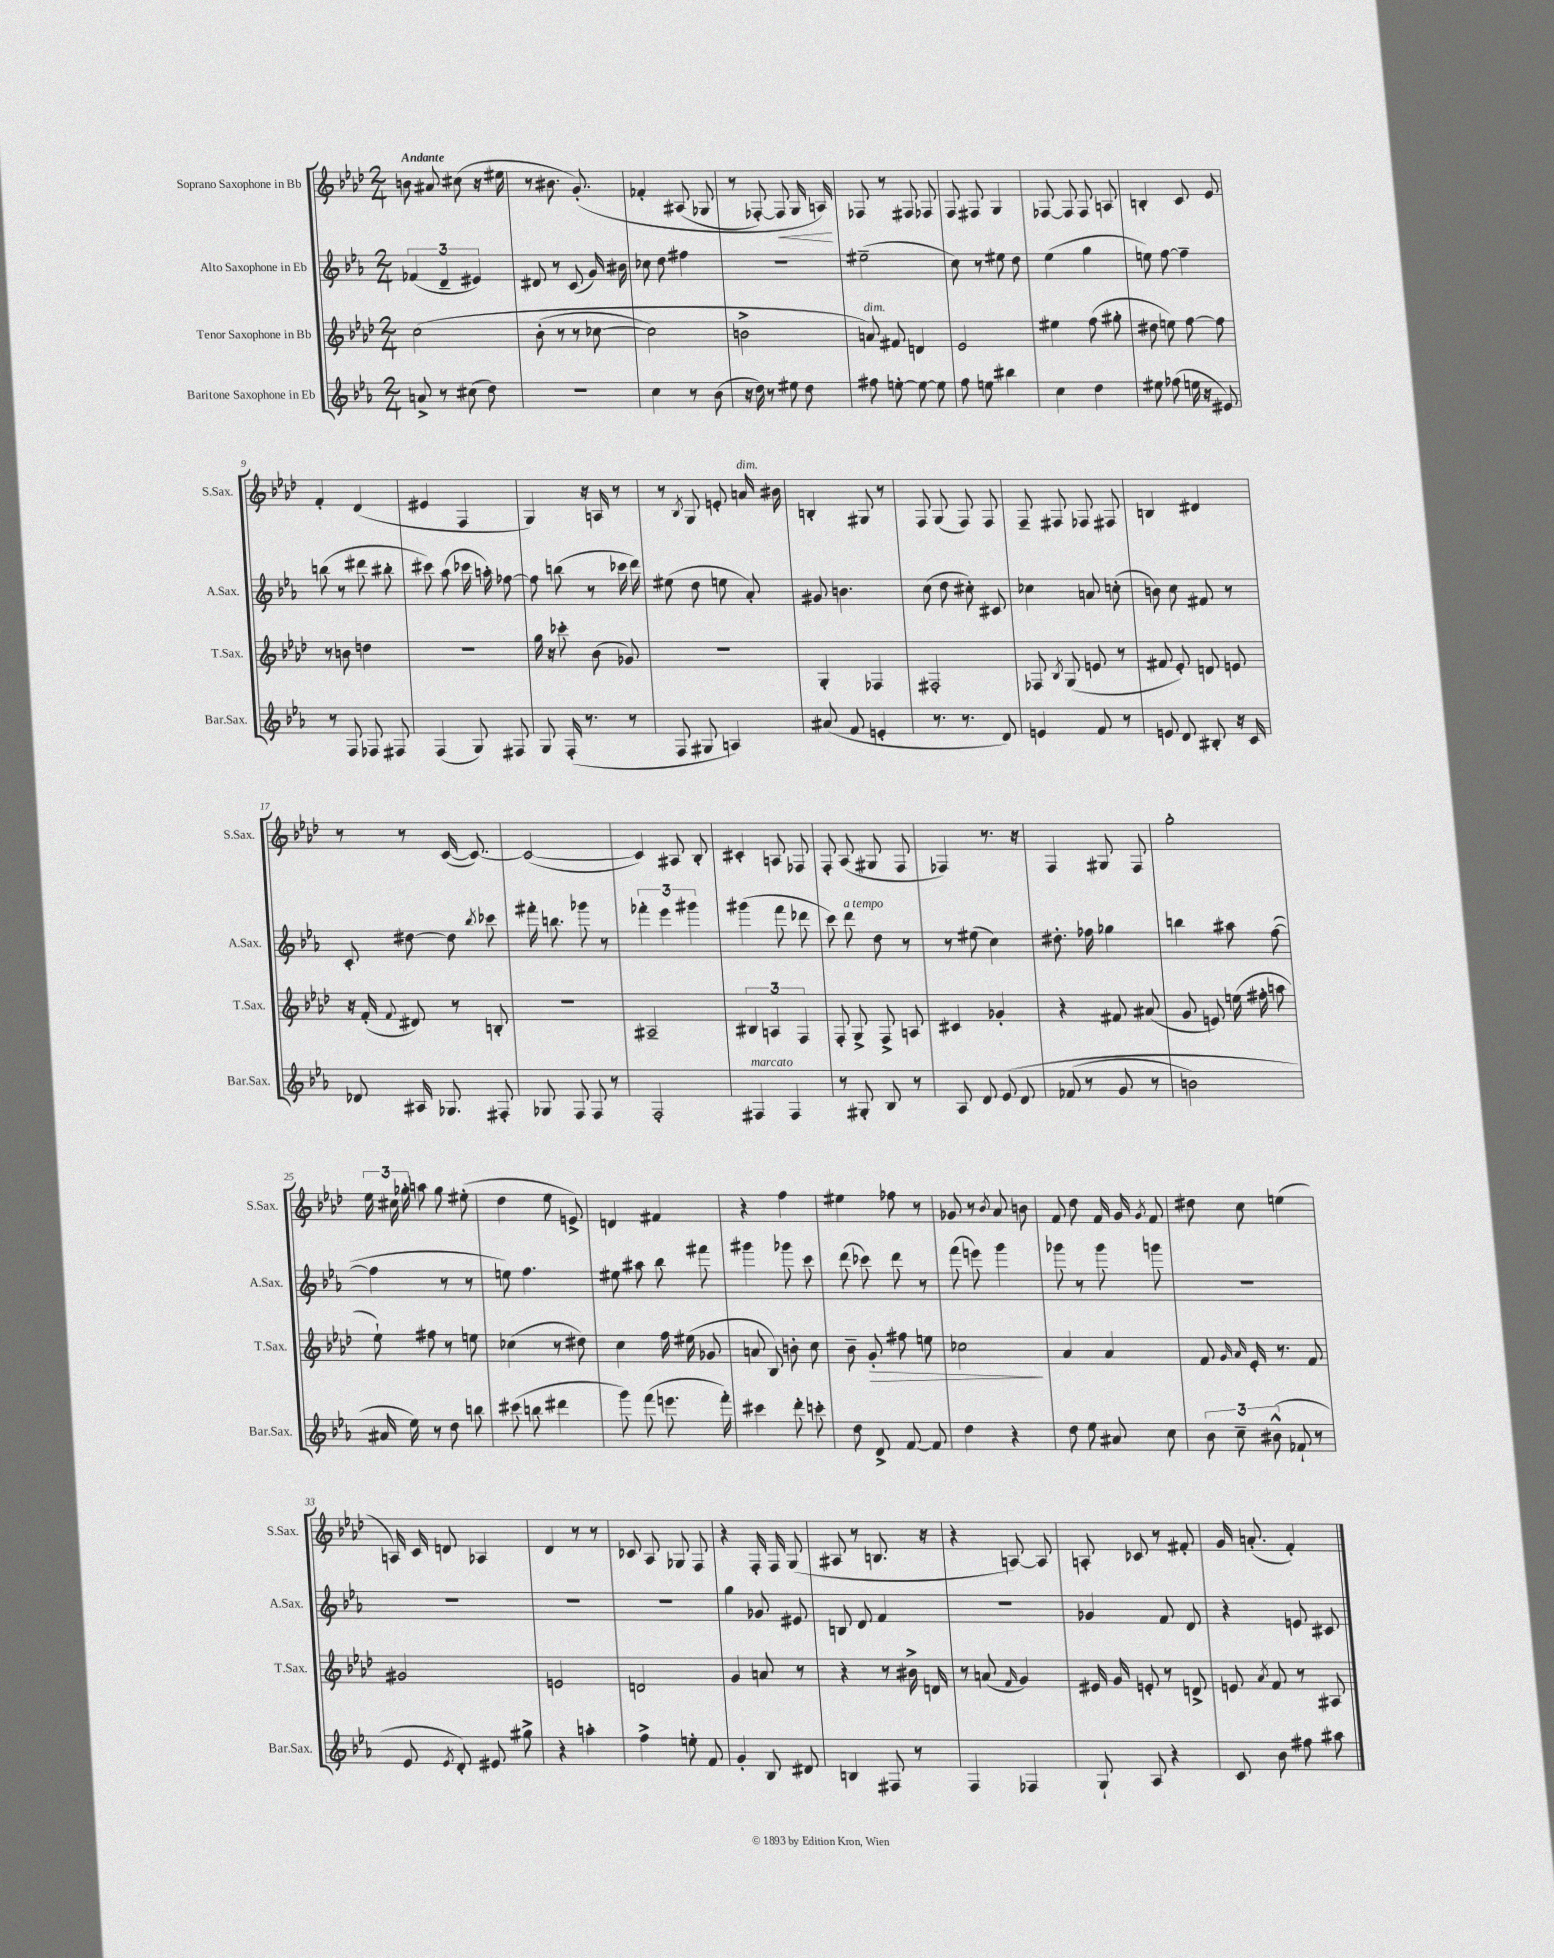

**kern	**kern	**kern	**kern
*staff4	*staff3	*staff2	*staff1
*clefG2	*clefG2	*clefG2	*clefG2
*k[b-e-a-]	*k[b-e-a-d-]	*k[b-e-a-]	*k[b-e-a-d-]
*M2/4	*M2/4	*M2/4	*M2/4
8a^	&(2cc	(6f-	8b
8r	.	.	8a#
.	.	6d~	.
(8cc#	.	.	(8cc#
.	.	6e#)	.
8dd)	.	.	16r
.	.	.	16ee#
=	=	=	=
2r	(8b-'	8d#	8r
.	8r	8r	8.b#
.	8r	(8c	.
.	.	.	&(8.g')
.	[8cc-	16g)	.
.	.	16b#	.
=	=	=	=
4cc	2cc-])	8cc-	4f-'
.	.	8dd	.
8r	.	4ff#	(8A#
(8b-	.	.	8G-
=	=	=	=
16r	2b^	2r	8r
16dd)	.	.	.
8r	.	.	[8F-')
8ee#	.	.	8F-]
8dd	.	.	16G
.	.	.	16A&)
=	=	=	=
8ff#	8a&)	(2ee#~	8F-
[8ee'	8f#	.	8r
8ee_	4d	.	8F#
8ee]	.	.	8F-
=	=	=	=
8ff	2e-	8cc)	8F
8ee	.	8r	8F#
4bb#	.	8ee#	4G
.	.	8dd	.
=	=	=	=
4cc	4ee#	(4ee-	[8F-
.	.	.	8F-]
4dd	(8ff	4gg	8F-
.	8gg#'	.	8A
=	=	=	=
8ee#	8dd#	8ee)	4B'
(8ff-	8ee)	[8ff	.
16ee	[8ff	4ff~]	8c
16r	.	.	.
8e#)	8ff]	.	8e-
=	=	=	=
8r	8r	(8bb	4f'
8F	8b	8r	.
8F-	4dd	8ddd#	(4d-
8F#	.	8bb#'	.
=	=	=	=
(4F	2r	8ccc#)	4e#
.	.	(8aa-	.
8G)	.	16ccc-	4F
.	.	16aa')	.
8F#	.	[8ff-	.
=	=	=	=
8G	16gg	8ff-]	4G)
.	16r	.	.
(16F'	8ccc-'	(8bb	.
8.r	.	.	.
.	(8b-	8r	16r
.	.	.	16A
8r	8g-)	16ccc-	8r
.	.	16ddd)	.
=	=	=	=
8F	2r	(8ee#	8r
.	.	.	8qB-
8G#	.	8dd	8G
4A)	.	8ee	8e'
.	.	8a-')	16a
.	.	.	16b#
=	=	=	=
(8a#	4G'	8g#	4B'
8f	.	4.b	.
4e'	4F-	.	8G#
.	.	.	8r
=	=	=	=
8.r	2F#'	(8cc	8F
.	.	8dd	(8G
8.r	.	.	.
.	.	8cc#')	8F)
8d)	.	8c#	8F
=	=	=	=
4e	8F-	4cc-	8F~
.	8qB-	.	.
.	(8G	.	8F#
8f	8e	8a	8F-
8r	8r	(8cc'	8F#
=	=	=	=
8e	8f#	8b)	4B
8d	8e-')	8cc	.
8B#'	8d	8f#	4d#
16r	8e	8r	.
16c	.	.	.
=	=	=	=
8d-	16r	8c'	8r
.	(16f'	.	.
.	8qqf	.	.
16A#	8d#)	[8dd#	8r
8.G-	.	.	.
.	8r	8dd#]	([16c
.	.	.	8.c_)
.	.	8qbb-	.
8F#'	8B'	8ccc-	.
=	=	=	=
8G-	2r	16fff#'	(2c_
.	.	8.bb	.
8F	.	.	.
8F	.	8ggg-	.
8r	.	8r	.
=	=	=	=
2F'	2A#~	6fff-'	4c])
.	.	6eee-	.
.	.	.	8A#
.	.	6ggg#	.
.	.	.	8B-'
=	=	=	=
4F#	6B#	(4ggg#	4c#'
.	6A	.	.
4F#	.	8fff	8A
.	6F	.	.
.	.	8ddd-	8F-
=	=	=	=
8r	8F'	8ccc)	8F'
8G#'	8G^	8ddd	(8A-
8B-	8F^	8dd	8G#
8r	8A	8r	8F
=	=	=	=
8A-	4c#	8r	4F-)
8d	.	(8ee#	.
&(8e-	4g-'	4cc)	8.r
8d	.	.	.
.	.	.	16r
=	=	=	=
(8f-	4r	8.dd#'	4F
8r	.	.	.
.	.	16ff-	.
8g	8f#	4gg-	8G#
8r	(8a#	.	8F
=	=	=	=
2b)	8g	4bb	2gg'
.	8e)	.	.
.	(16ee	8aa#	.
.	16ff#'	.	.
.	8aa	([8ff	.
=	=	=	=
16a#	8ee-`)	4ff]	24ee-
.	.	.	24cc#
16ee-&)	.	.	.
.	.	.	24gg-'
8r	8ff#	.	8aa
8dd	8r	8r	8gg-
8bb	8ee	8r	(8ee#'
=	=	=	=
(8ccc#	(4cc-	8ee)	4dd-
8bb	.	4.ff	.
4ddd#	8r	.	8ee-
.	8dd#)	.	8e^)
=	=	=	=
8ggg)	4cc	8ee#	4d
(8fff	.	8aa#	.
8.eee	16ff	8bb-	4f#
.	(16ee#	.	.
.	8g-	8fff#	.
16fff')	.	.	.
=	=	=	=
4ccc#	8a	4ggg#	4r
.	8B-)	.	.
8ddd'	8b'	8ggg-	4ff
8ccc'	8cc	8ccc	.
=	=	=	=
8dd	8b-~	(8ddd	4ee#
8d^	8g'	8ccc-)	.
[8f	8ff#	8ddd	8ff-
8f]	8ee	8r	8r
=	=	=	=
4dd	2cc-	(8fff	8g-
.	.	8eee)	8r
.	.	.	8qb-
4r	.	4ggg	8a-
.	.	.	8b
=	=	=	=
8dd	4a-	8ggg-	8f
8ee-	.	8r	8dd-
8a#	4a-	8ggg-	16f
.	.	.	16g
.	.	.	8qg
8cc	.	8ggg	8f
=	=	=	=
12b-	8f	2r	8dd#
12cc~	.	.	.
.	16qqg	.	.
.	16qqa-	.	.
.	16e-'	.	8cc
(12b#^^	.	.	.
.	8.r	.	.
8f-`	.	.	(4ee
8r	8f	.	.
=	=	=	=
8e-	2g#	2r	16A)
.	.	.	16c
8qe-	.	.	.
8d')	.	.	8d
8e#	.	.	4A-
8gg#^	.	.	.
=	=	=	=
4r	2e	2r	4d-
4aa'	.	.	8r
.	.	.	8r
=	=	=	=
4ff^	2d	2r	8c-
.	.	.	8A-
8ee'	.	.	8G-
8f	.	.	8F
=	=	=	=
4g'	4g	4gg	4r
8B-	8a	8g-	16F'
.	.	.	16F
8d#	8r	8e#	(8G
=	=	=	=
4B	4r	8B	8A#
.	.	8d	8r
8F#	8r	4f	8.B
8r	16b#^	.	.
.	16d	.	16r
=	=	=	=
4F	8r	2r	4r
.	(8a	.	.
.	16qqf	.	.
4F-	4g)	.	[8A)
.	.	.	8A]
=	=	=	=
8G`	16e#	4g-	8A'
.	16g	.	.
8A-	8e'	.	8c-
4r	8r	8f	8r
.	8d^	8d	8f#'
=	=	=	=
8c	8e	4r	16g
.	.	.	(8.a'
.	8qa-	.	.
8b-	8f	.	.
8ff#	8r	8e	4f')
8aa#	8A#	8c#	.
==	==	==	==
*-	*-	*-	*-
